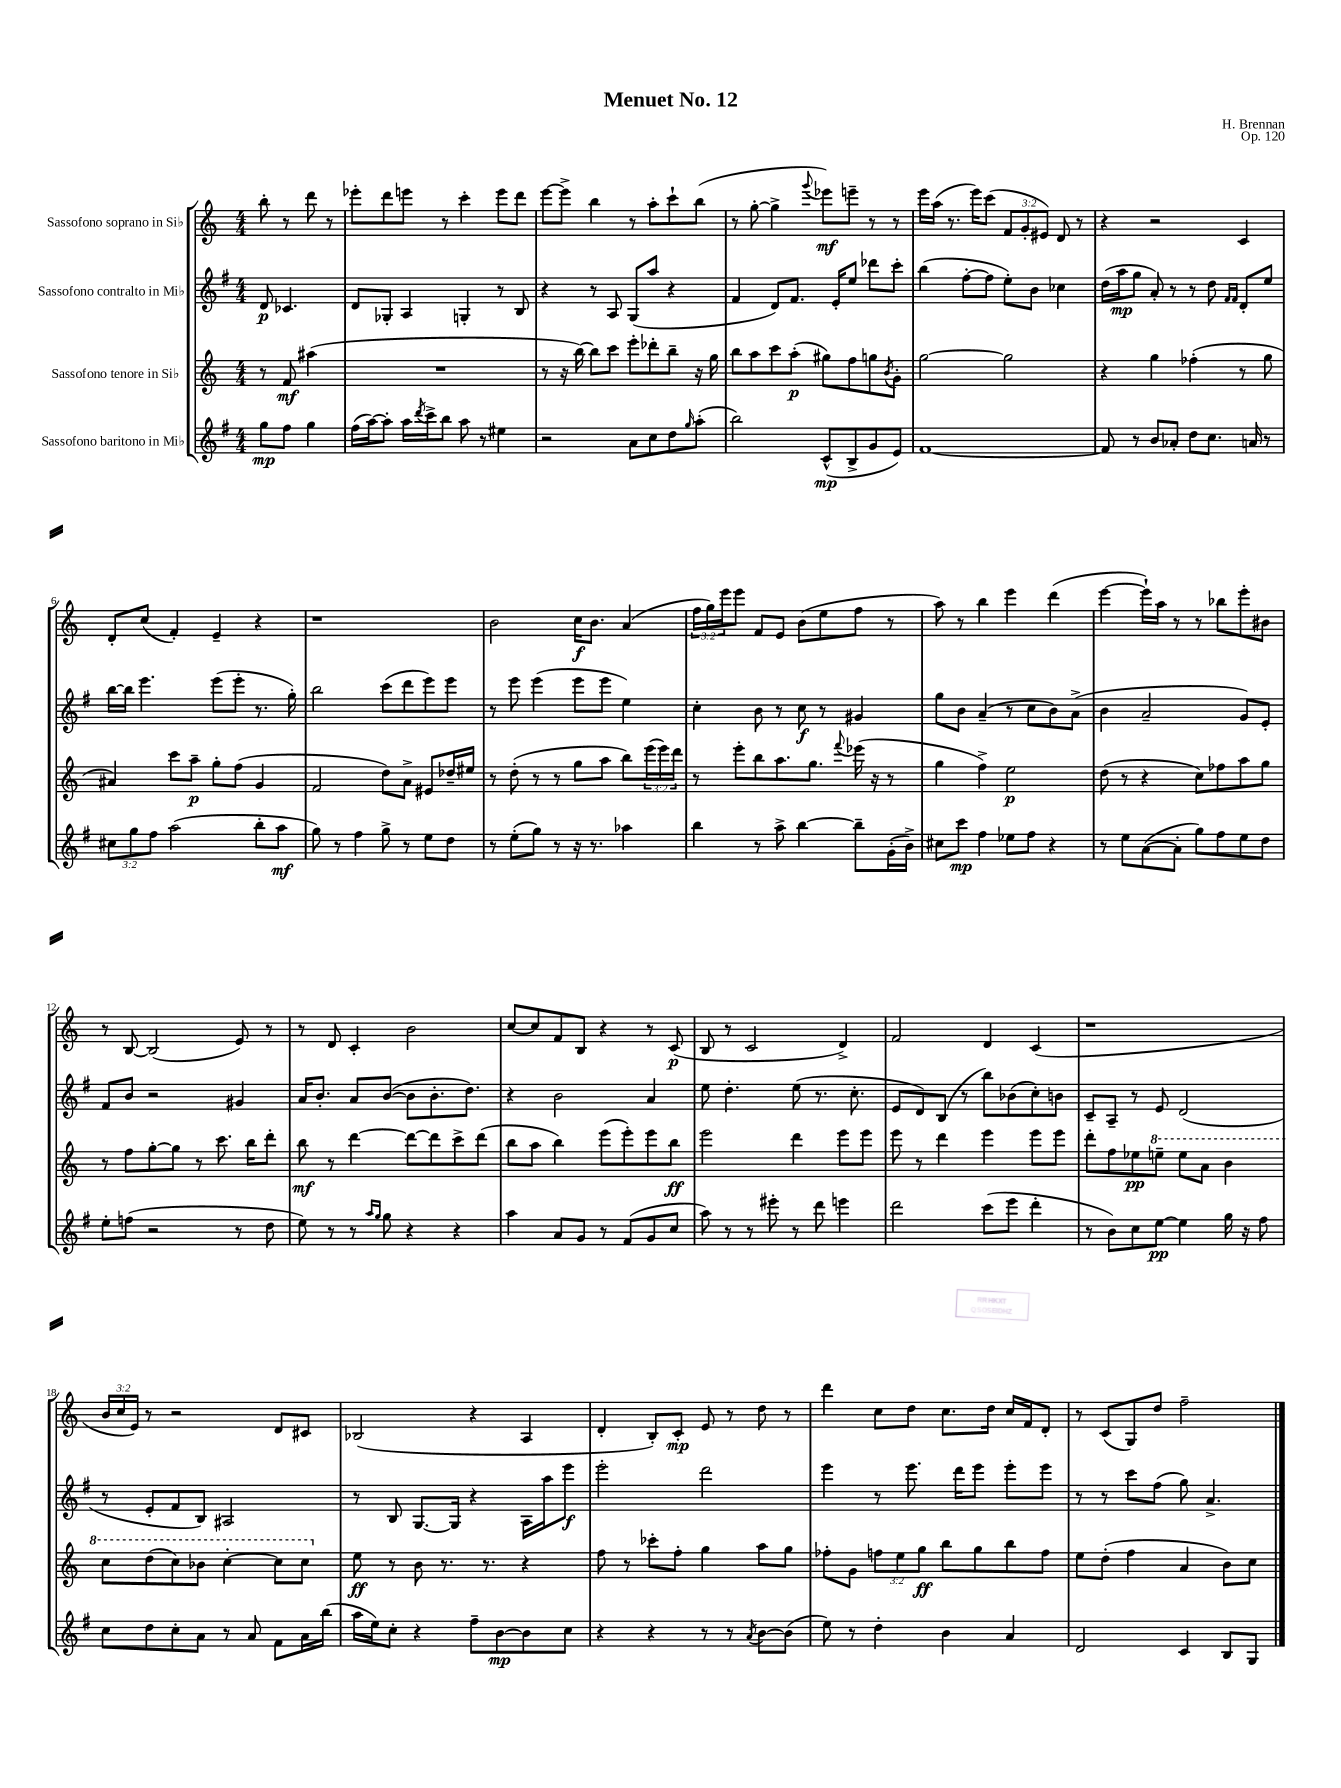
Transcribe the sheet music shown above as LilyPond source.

\header { title = "Menuet No. 12" composer = "H. Brennan" opus = "Op. 120" }
<<
\new StaffGroup <<
\new Staff = "s0" \with { instrumentName = "Sassofono soprano in Sib" } {
    \clef treble \key c \major \numericTimeSignature \time 4/4 \override Staff.TupletNumber.text = #tuplet-number::calc-fraction-text \partial 2
    b''8-. r8 d'''8 r8 |
    ees'''8-. d'''8 e'''8 r8 c'''4-. e'''8 d'''8 |
    e'''8~ e'''8-> b''4 r8 a''8-. c'''8-! b''8( |
    r8 g''8~-. g''4-> \appoggiatura { g'''8 } ees'''8\mf) e'''8-- r8 r8 |
    e'''16 a''16( r8. e'''16) c'''8( \tuplet 3/2 { f'8 g'8-. eis'8) } d'8 r8 |
    r4 r2 c'4 |
    d'8-. c''8( f'4-.) e'4-- r4 |
    r1 |
    b'2 c''16\f b'8. a'4( |
    \tuplet 3/2 { f''16 g''16) e'''16 } e'''8 f'8 e'8 b'8( e''8 f''8 r8 |
    a''8) r8 b''4 e'''4 d'''4( |
    e'''4~ e'''16-!) a''16 r8 r8 bes''8 e'''8-. bis'8 |
    r8 b8~ b2( e'8) r8 |
    r8 d'8 c'4-. b'2 |
    c''8~ c''8 f'8 b8 r4 r8 c'8\p( |
    b8 r8 c'2 d'4->) |
    f'2 d'4 c'4( |
    r1 |
    \tuplet 3/2 { b'16 c''16 e'16) } r8 r2 d'8 cis'8 |
    bes2( r4 a4 |
    d'4-. b8-.) c'8-.\mp e'8 r8 d''8 r8 |
    d'''4 c''8 d''8 c''8. d''16 c''16 f'16 d'8-. |
    r8 c'8( g8) d''8 f''2-- \bar "|." |
}
\new Staff = "s1" \with { instrumentName = "Sassofono contralto in Mib" } {
    \clef treble \key g \major \numericTimeSignature \time 4/4 \partial 2
    d'8\p ces'4. |
    d'8 ges8-. a4 g4-. r8 b8 |
    r4 r8 a8 g8( a''8 r4 |
    fis'4 d'8) fis'8. e'16-. e''8 des'''8 c'''8-. |
    b''4( fis''8~-. fis''8 e''8-.) b'8 ces''4 |
    d''16( a''16\mp g''8 a'8-.) r8 r8 d''8 \grace { fis'16 fis'16 } d'8-. e''8 |
    b''16~ b''16 e'''4. e'''8( e'''8-. r8. g''16-.) |
    b''2 c'''8( d'''8 e'''8) e'''8 |
    r8 e'''8 e'''4( e'''8 e'''8 e''4) |
    c''4-. b'8 r8 c''8\f r8 gis'4 |
    g''8 b'8 a'4--( r8 c''8 b'8) a'8->( |
    b'4 a'2-- g'8) e'8-. |
    fis'8 b'8 r2 gis'4 |
    a'16 b'8.-. a'8 b'8~( b'8 b'8.-. d''8.) |
    r4 b'2 a'4 |
    e''8 d''4.-. e''8( r8. c''8.-. |
    e'8 d'8) b8( r8 b''8) bes'8( c''8-.) b'8 |
    c'8-- a8-- r8 e'8 d'2( |
    r8 e'8-. fis'8 b8) ais2 |
    r8 b8 g8.~ g16 r4 a16 a''16 e'''8\f |
    e'''2-. d'''2 |
    e'''4 r8 e'''8. d'''16 e'''8 e'''8-. e'''8 |
    r8 r8 c'''8 fis''8( g''8) a'4.-> \bar "|." |
}
\new Staff = "s2" \with { instrumentName = "Sassofono tenore in Sib" } {
    \clef treble \key c \major \numericTimeSignature \time 4/4 \override Staff.TupletNumber.text = #tuplet-number::calc-fraction-text \partial 2
    r8 f'8\mf ais''4( |
    R1 |
    r8 r16 b''16~) b''8 c'''8 e'''8-. des'''8-. b''8-- r16 g''16 |
    b''8 a''8 c'''8 a''8-.\p( gis''8) f''8 g''8 \acciaccatura { b'8 } g'8-. |
    g''2~ g''2 |
    r4 g''4 fes''4-.( r8 g''8 |
    ais'4) c'''8 a''8--\p g''8-. f''8( g'4 |
    f'2 d''8) a'8-> eis'8 des''16-- eis''16 |
    r8 d''8-.( r8 r8 g''8 a''8 b''8) \tuplet 3/2 { e'''16( e'''16) d'''16 } |
    r8 e'''8-. b''8 a''8. g''8. \appoggiatura { f'''8 } ees'''16( r16 r8 |
    g''4 f''4->) e''2\p |
    d''8( r8 r4 c''8) fes''8 a''8 g''8 |
    r8 f''8 g''8~-. g''8 r8 c'''8. b''16 d'''8-. |
    b''8\mf r8 d'''4~ d'''8~ d'''8 c'''8-> d'''8( |
    b''8 a''8 b''4) e'''8( e'''8-.) e'''8 b''8\ff |
    e'''2 d'''4 e'''8 e'''8 |
    e'''8 r8 d'''4 e'''4 e'''8 e'''8 |
    d'''8-. f''8 ees''8\pp \ottava #1 e'''!8-- e'''8 a''8 b''4 |
    c'''8 d'''8( c'''8) bes''8 c'''4~-. c'''8 c'''8 \ottava #0 |
    e''8\ff r8 b'8 r8. r8. r4 |
    f''8 r8 ces'''8-. f''8-. g''4 a''8 g''8 |
    fes''8-. g'8 \tuplet 3/2 { f''8 e''8 g''8\ff } b''8 g''8 b''8 f''8 |
    e''8 d''8-.( f''4 a'4 b'8) c''8 \bar "|." |
}
\new Staff = "s3" \with { instrumentName = "Sassofono baritono in Mib" } {
    \clef treble \key g \major \numericTimeSignature \time 4/4 \override Staff.TupletNumber.text = #tuplet-number::calc-fraction-text \partial 2
    g''8\mp fis''8 g''4 |
    fis''16( a''16~) a''8-. a''16 \acciaccatura { d'''8 } c'''16-> b''8 a''8 r8 eis''4 |
    r2 a'8 c''8 d''8 \grace { g''16 } a''8-.( |
    b''2) c'8-^\mp( b8-> g'8 e'8) |
    fis'1~ |
    fis'8 r8 b'8 aes'8-. d''8 c''8. a'16 r8 |
    \tuplet 3/2 { cis''8 g''8 fis''8 } a''2( b''8-. a''8\mf |
    g''8) r8 fis''4 g''8-> r8 e''8 d''8 |
    r8 e''8-.( g''8) r8 r16 r8. aes''4 |
    b''4 r8 a''8-> b''4~ b''8-- g'16-.( b'16->) |
    cis''8 c'''8\mp fis''4 ees''8 fis''8 r4 |
    r8 e''8 a'8~( a'8-. g''8) fis''8 e''8 d''8 |
    e''8-. f''8( r2 r8 d''8 |
    e''8) r8 r8 \grace { a''16 g''16 } g''8 r4 r4 |
    a''4 a'8 g'8 r8 fis'8( g'8 c''8 |
    a''8) r8 r8 eis'''8-. r8 d'''8 e'''4 |
    d'''2 c'''8( e'''8 d'''4-. |
    r8 b'8) c''8 e''8~\pp e''4 g''16 r16 fis''8 |
    c''8 d''8 c''8-. a'8 r8 a'8 fis'8 a'16 b''16( |
    a''16 e''16) c''8-. r4 fis''8-- b'8~\mp b'8 c''8 |
    r4 r4 r8 r8 \acciaccatura { a'8 } b'8~ b'8( |
    e''8) r8 d''4-. b'4 a'4 |
    d'2 c'4 b8 g8 \bar "|." |
}
>>
>>
